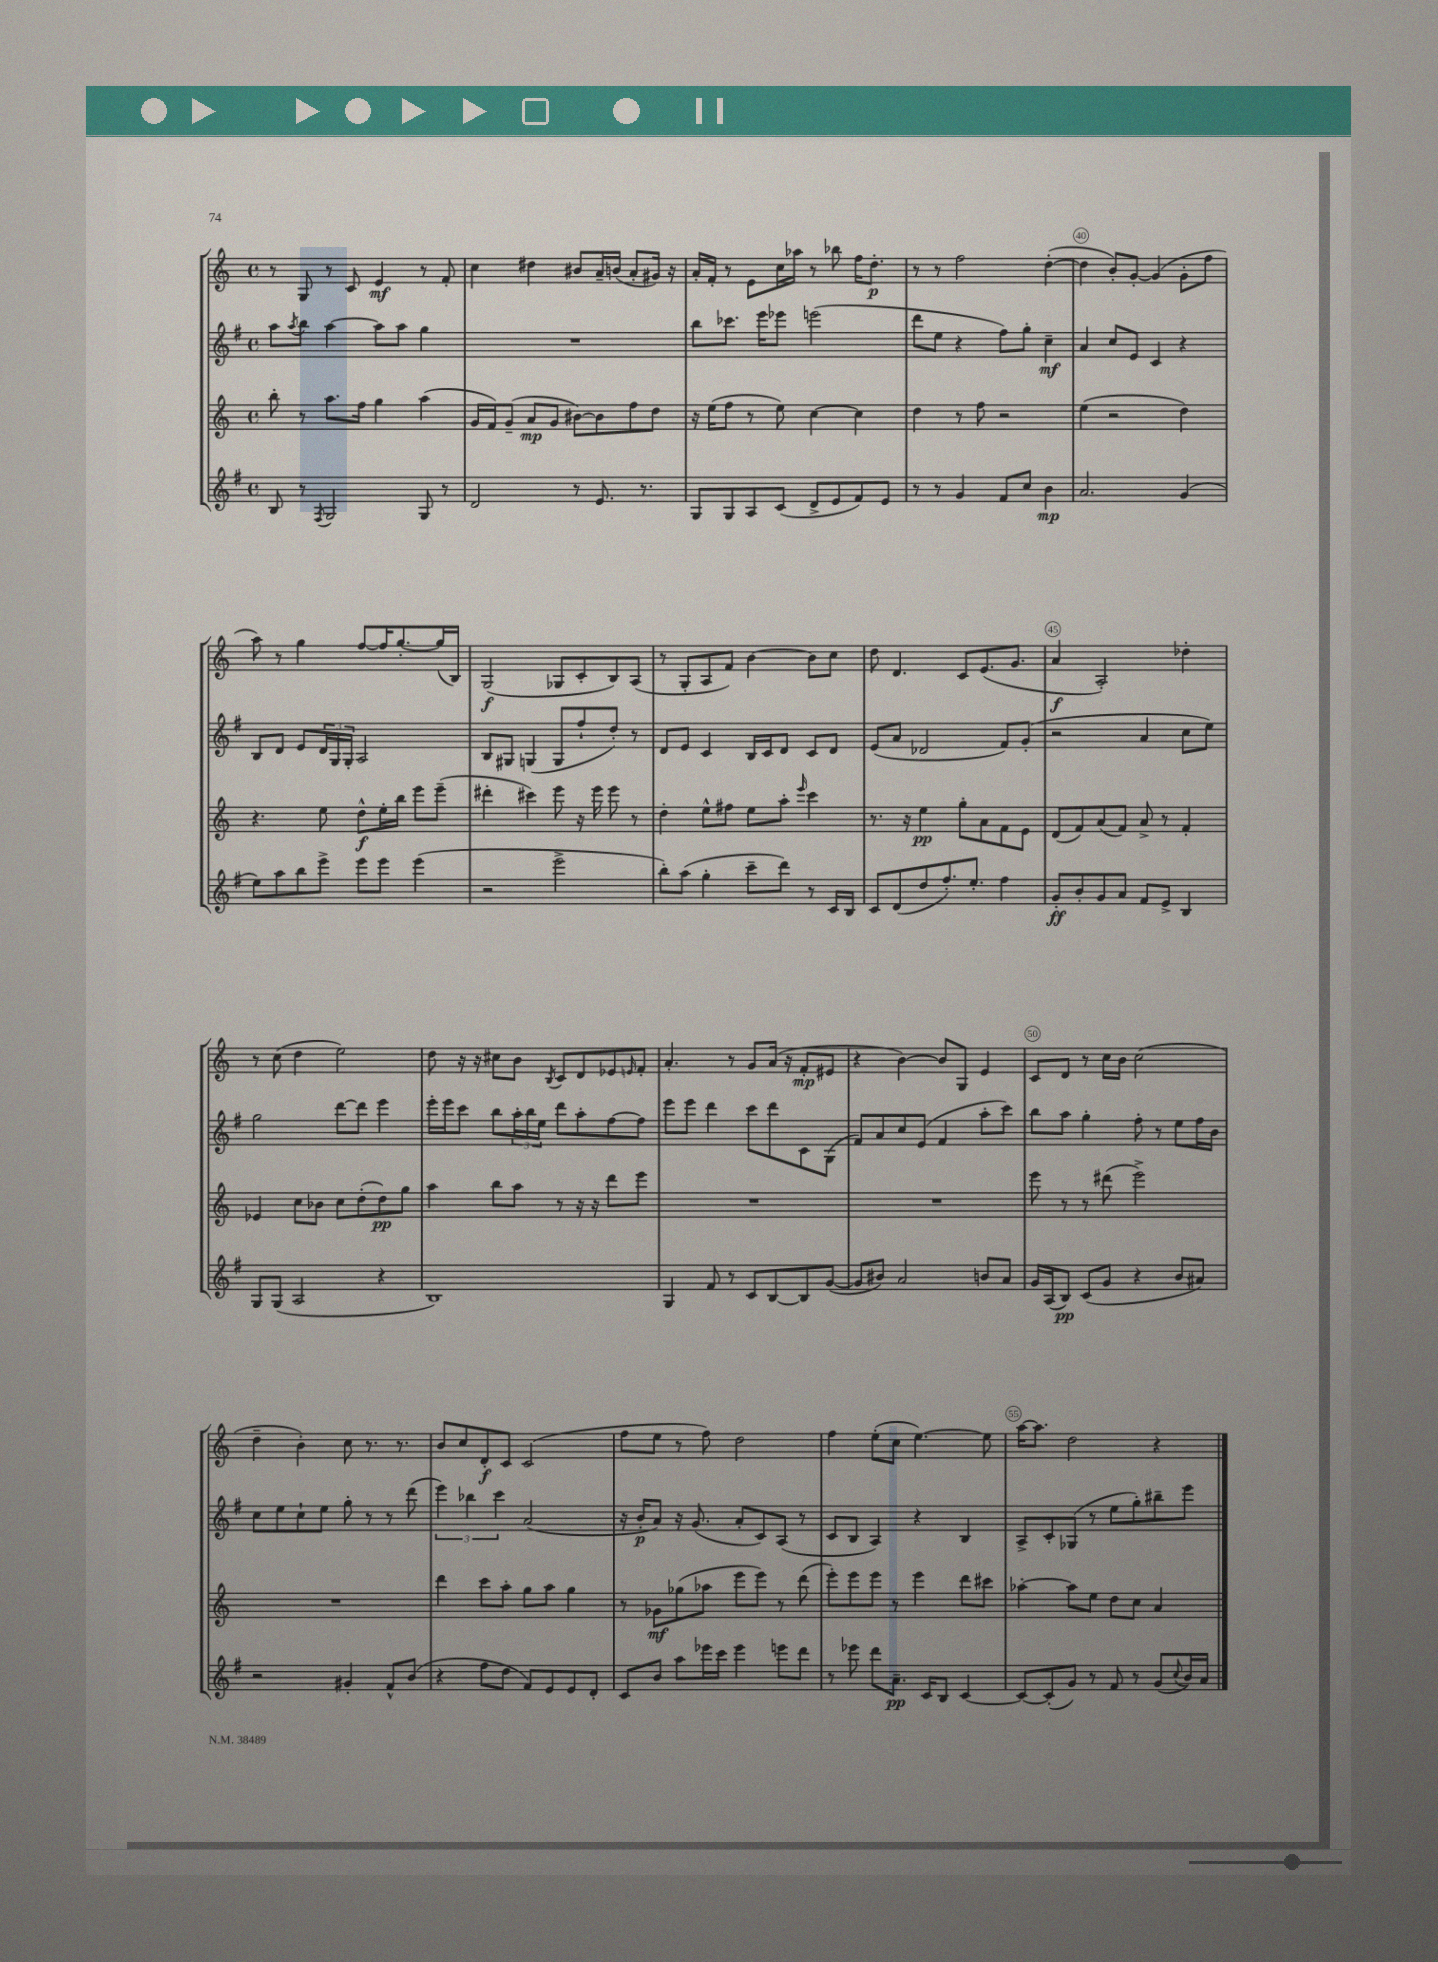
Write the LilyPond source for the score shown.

<<
\new StaffGroup <<
\new Staff = "s0" {
    \clef treble \key c \major \defaultTimeSignature \time 4/4
    r8 g8 r8 c'8 e'4\mf r8 f'8-. |
    c''4 dis''4 bis'8 a'16-- b'16( a'8-. gis'16) r16 |
    a'16-. f'16-. r8 e'8 c''16 aes''16 r8 bes''8 f''16 d''8.-.\p |
    r8 r8 f''2 d''4~-.( |
    d''4 b'8-.) g'8~-. g'4( g'8-. f''8 |
    a''8) r8 g''4 f''8~ f''16 g''8.~-. g''16( b16) |
    g2\f( ges8 c'8-. b8) a8( |
    r8 g8-. a8 f'8) b'4~ b'8 c''8 |
    d''8 d'4. c'8 e'8.( g'8. |
    a'4\f a2-.) des''4-. |
    r8 c''8( d''4 e''2) |
    d''8 r16 r16 cis''8 b'8 \acciaccatura { b8 } c'8 d'8 ees'8 \grace { e'16 } f'8-. |
    a'4.-. r8 g'8 a'16( r16 f'8-.\mp eis'8 |
    r4 b'4~) b'8 g8 e'4 |
    c'8 d'8 r8 c''16 b'16 c''2( |
    d''4-- b'4-.) c''8 r8. r8. |
    b'8 c''8 d'8-.\f c'8 c'2( |
    f''8 e''8 r8 f''8) d''2 |
    f''4 e''8-.( c''8 e''4.~) e''8 |
    a''16~ a''8. d''2 r4 \bar "|." |
}
\new Staff = "s1" {
    \clef treble \key g \major \defaultTimeSignature \time 4/4
    a''8 \acciaccatura { a''8 } b''8 a''4~ a''8 a''8 g''4 |
    R1 |
    b''8 ces'''8. e'''16 ees'''8 e'''2( |
    d'''8 e''8 r4 fis''8) g''8-. c''4--\mf |
    a'4 c''8 e'8 c'4 r4 |
    b8 d'8 e'8 \tuplet 3/2 { d'16 g16 g16-. } a2 |
    b8 gis8 g4( g8 fis''8-! d''8-.) r8 |
    d'8 e'8 c'4 b16 c'16 d'8 c'8 d'8 |
    e'8( a'8 des'2 fis'8) g'8-.( |
    r2 a'4 c''8 e''8) |
    g''2 d'''8~ d'''8 e'''4 |
    e'''16-. e'''16 c'''8 b''8 \tuplet 3/2 { a''16-. b''16 e''16 } d'''8 a''8-. fis''8~ fis''8 |
    e'''8 e'''8 d'''4 c'''8 d'''8 c'8 g8( |
    fis'8) a'8 c''8 e'8( fis'4 a''8-. c'''8) |
    b''8 a''8 g''4-. fis''8-. r8 e''8 fis''16 b'16 |
    c''8 e''8 c''8-! e''8 g''8-. r8 r8 d'''8( |
    \tuplet 3/2 { e'''4) bes''4 c'''4 } a'2( |
    r16 b'16-.\p a'8) r16 g'8.( a'8-. c'8) a8( r8 |
    c'8 b8 a4) r4 b4 |
    a8-> c'8-. ges8( r8 e''8 g''8-.) bis''8-- e'''8 \bar "|." |
}
\new Staff = "s2" {
    \clef treble \key c \major \defaultTimeSignature \time 4/4
    b''8-. r8 a''8. f''16 g''4 a''4( |
    g'16 f'16) g'8--( a'8\mp g'8 bis'8~) bis'8 f''8 d''8 |
    r16 e''16( f''8 r8 e''8) c''4~ c''4 |
    d''4 r8 f''8 r2 |
    e''4( r2 d''4) |
    r4. e''8 d''8-^\f e''16-. b''16 e'''8 e'''8--( |
    dis'''4-. cis'''4) e'''8 r16 e'''16 e'''8 r8 |
    d''4-. e''8-^ fis''8 e''8 a''8-. \grace { e'''16 } c'''4 |
    r8. r16 e''4\pp g''8-. a'8 f'8 e'8 |
    d'8( f'8) a'8( f'8) a'8-> r8 f'4-. |
    ees'4 c''8 bes'8 c''8 d''8-.( d''8\pp) g''8 |
    a''4 b''8 a''8 r8 r16 r16 d'''8 e'''8 |
    R1 |
    R1 |
    e'''8 r8 r8 dis'''8( e'''2->) |
    R1 |
    d'''4 c'''8 a''8-. g''8 a''8 g''4 |
    r8 ges'8\mf ges''8( aes''8 e'''8 e'''8) r8 d'''8( |
    e'''8-.) e'''8 e'''8 r8 e'''4 d'''8 cis'''8 |
    aes''4~-. aes''8 e''8 d''8 c''8 a'4 \bar "|." |
}
\new Staff = "s3" {
    \clef treble \key g \major \defaultTimeSignature \time 4/4
    b8 r8 \acciaccatura { fis8 } g2 g8 r8 |
    d'2 r8 e'8. r8. |
    g8 g8 a8 c'8( d'8-> e'8 fis'8) e'8 |
    r8 r8 g'4 fis'8 c''8 b'4\mp |
    a'2. g'4( |
    e''8) a''8 b''8 e'''8-> e'''8 e'''8 e'''4( |
    r2 e'''2-> |
    b''8-.) a''8( g''4-. c'''8-- d'''8) r8 c'16 b16 |
    c'8 d'8( d''8 fis''8.-.) e''8.-. fis''4 |
    g'8-.\ff b'8-. g'8 a'8 fis'8 e'8-> b4 |
    g8 g8( a2 r4 |
    b1) |
    g4 fis'8 r8 c'8 b8~ b8 g'8~( |
    g'8 bis'8) a'2 b'8 a'8 |
    g'16 a16( b8\pp) c'8( g'8 r4 b'8 ais'8) |
    r2 gis'4-. fis'8-^ b'8( |
    r4 fis''8 d''8 fis'8) e'8 e'8 d'8-. |
    c'8 b'8 a''8 ees'''16 c'''16 ees'''4 e'''8 d'''8 |
    r8 ees'''8 d'''8 a'8.--\pp c'16 b8 c'4~ |
    c'8~ c'8-.( g'8) r8 fis'8 r8 g'8( \appoggiatura { c''8 } b'16) a'16 \bar "|." |
}
>>
>>
\layout { \context { \Score currentBarNumber = #36 \override BarNumber.break-visibility = ##(#f #t #t) barNumberVisibility = #(every-nth-bar-number-visible 5) \override BarNumber.stencil = #(make-stencil-circler 0.1 0.3 ly:text-interface::print) } }
